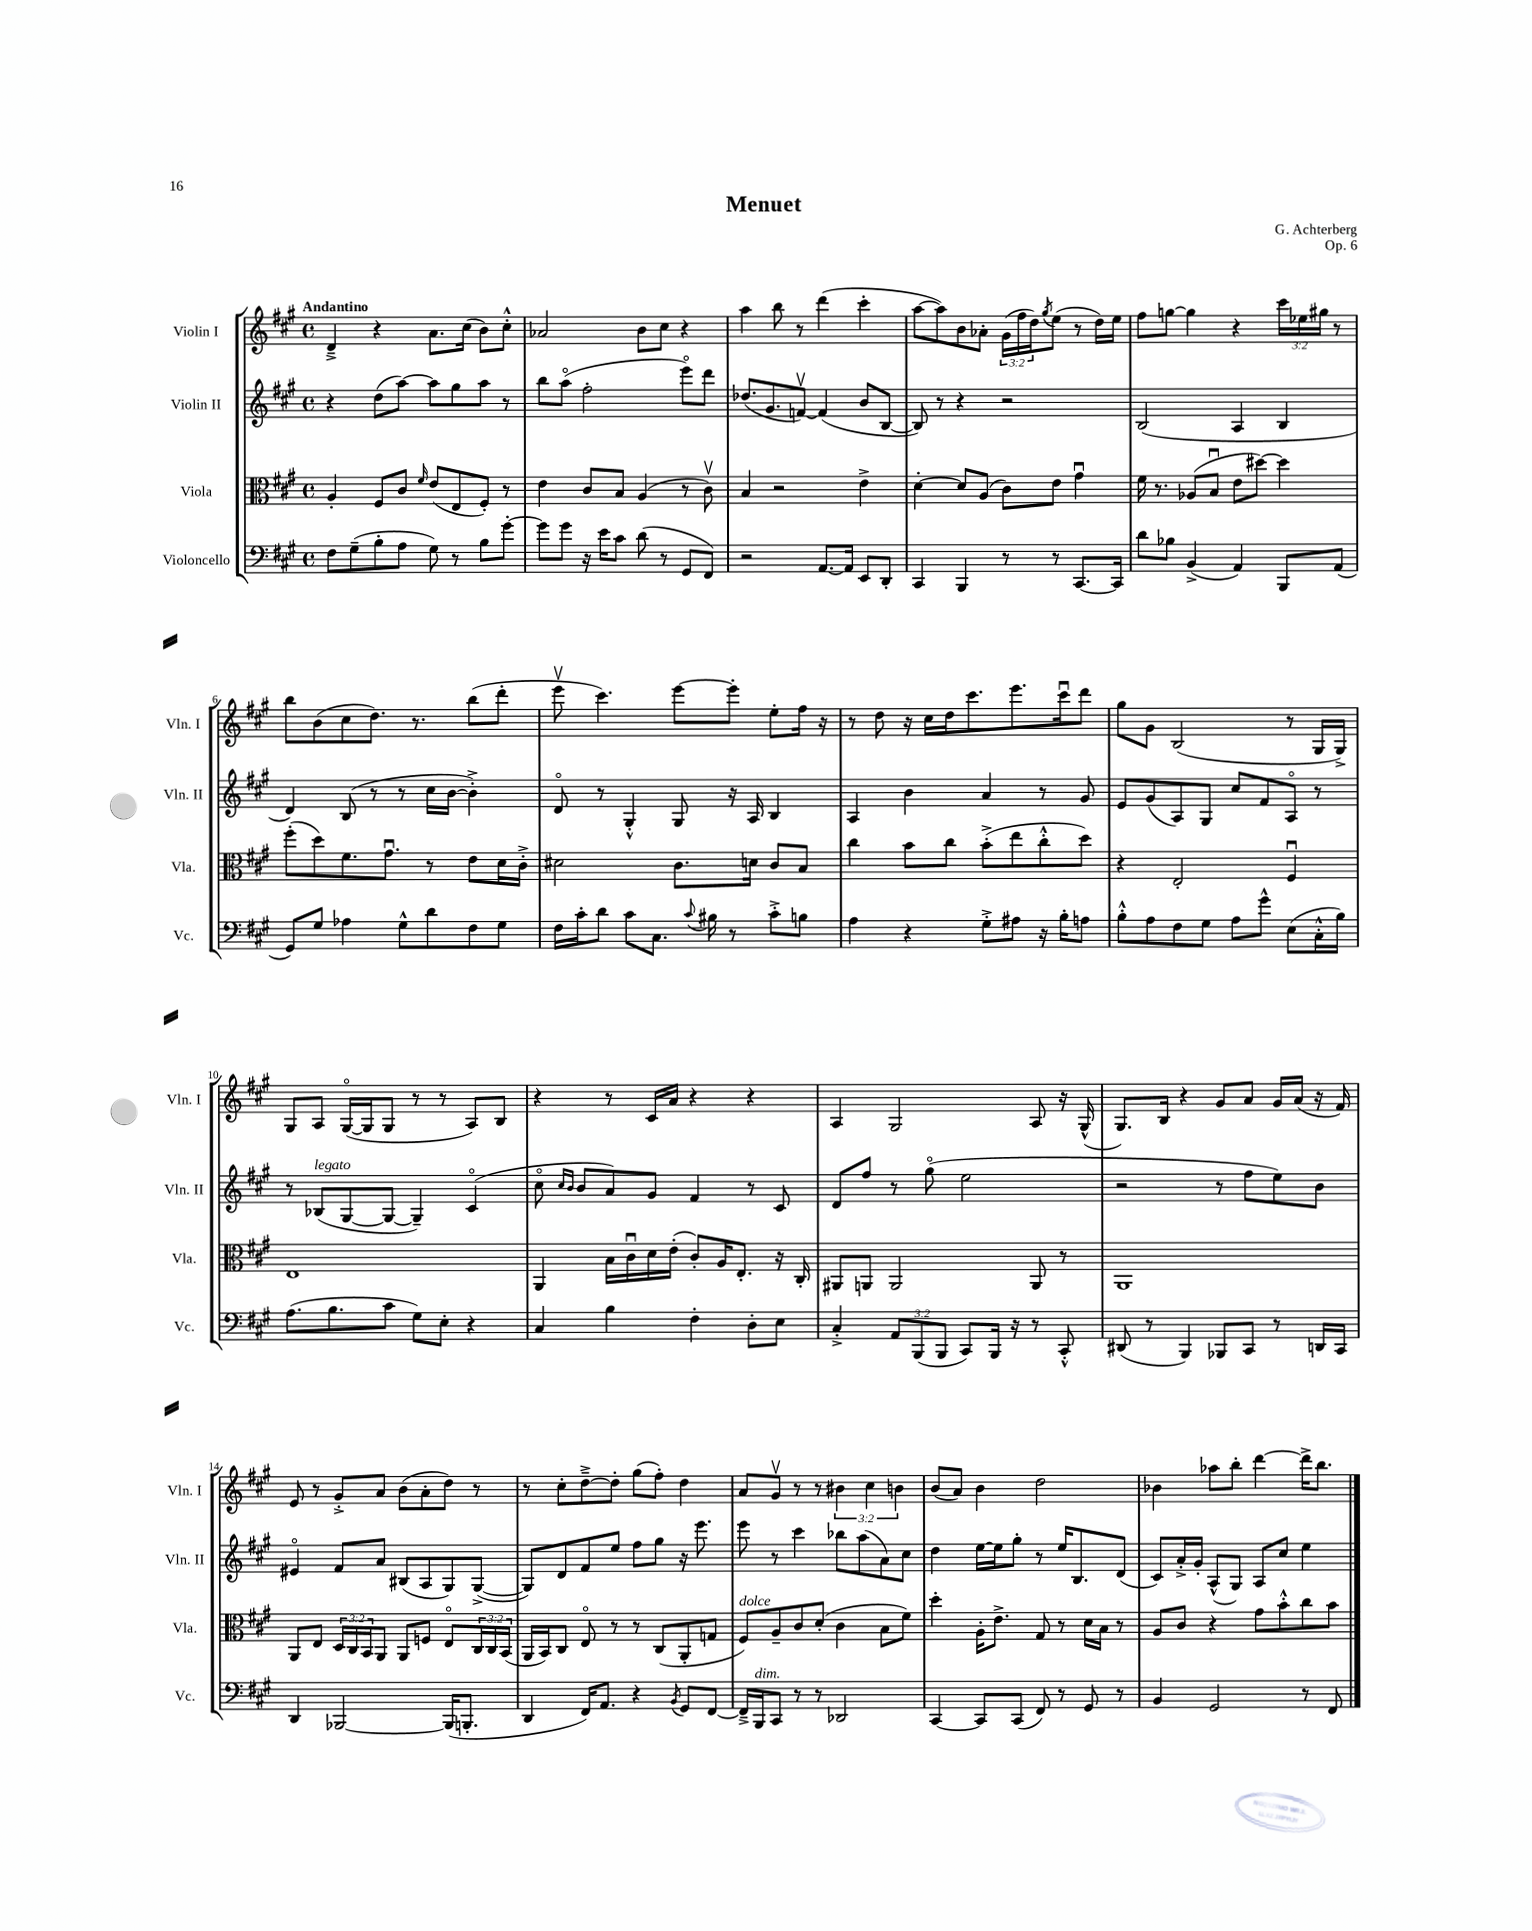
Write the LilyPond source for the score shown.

\header { title = "Menuet" composer = "G. Achterberg" opus = "Op. 6" }
<<
\new StaffGroup <<
\new Staff = "s0" \with { instrumentName = "Violin I" shortInstrumentName = "Vln. I" } {
    \clef treble \key a \major \defaultTimeSignature \time 4/4 \override Staff.TupletNumber.text = #tuplet-number::calc-fraction-text \tempo "Andantino"
    d'4---> r4 a'8. cis''16( b'8) cis''8-.-^ |
    aes'2 b'8 cis''8 r4 |
    a''4 b''8 r8 d'''4( cis'''4-. |
    a''8~ a''8) b'8 aes'8-. \tuplet 3/2 { gis'16( fis''16 d''16) } \acciaccatura { gis''8 } e''8( r8 d''16) e''16 |
    fis''8 g''8~ g''4 r4 \tuplet 3/2 { cis'''16 ees''16 gis''16 } r8 |
    b''8 b'8( cis''8 d''8.) r8. b''8( d'''8-. |
    e'''8\upbow cis'''4.) e'''8~ e'''8-. e''8-. fis''16 r16 |
    r8 d''8 r16 cis''16 d''16 cis'''8. e'''8. cis'''16\downbow d'''8 |
    gis''8 gis'8 b2( r8 gis16 gis16->) |
    gis8 a8 gis16~\flageolet( gis16 gis8 r8 r8 a8) b8 |
    r4 r8 cis'16 a'16 r4 r4 |
    a4 gis2 a8 r16 gis16-^( |
    gis8.) b16 r4 gis'8 a'8 gis'16 a'16( r16 fis'16) |
    e'8 r8 gis'8-.-> a'8 b'8( a'8-. d''8) r8 |
    r8 cis''8-. d''8~---> d''8-. gis''8( fis''8-.) d''4 |
    a'8 gis'8\upbow r8 r8 \tuplet 3/2 { bis'4 cis''4 b'4 } |
    b'8( a'8) b'4 d''2 |
    bes'4 aes''8 b''8-. d'''4~ d'''16-> b''8. \bar "|." |
}
\new Staff = "s1" \with { instrumentName = "Violin II" shortInstrumentName = "Vln. II" } {
    \clef treble \key a \major \defaultTimeSignature \time 4/4
    r4 d''8( a''8~) a''8 gis''8 a''8 r8 |
    b''8 a''8\flageolet( fis''2-. e'''8\flageolet) d'''8 |
    des''8.( gis'8. f'8~\upbow) f'4( b'8 b8~ |
    b8) r8 r4 r2 |
    b2( a4 b4 |
    d'4) b8( r8 r8 cis''16 b'16~ b'4-.->) |
    d'8\flageolet r8 gis4-.-^ gis8 r16 a16 b4 |
    a4 b'4 a'4 r8 gis'8 |
    e'8 gis'8( a8) gis8 cis''8 fis'8 a8\flageolet r8 |
    r8 bes8^\markup { \italic "legato" }( gis8~ gis8~ gis4--) cis'4\flageolet( |
    cis''8\flageolet \grace { cis''16 b'16 } b'8 a'8) gis'8 fis'4 r8 cis'8 |
    d'8 fis''8 r8 gis''8\flageolet( e''2 |
    r2 r8 fis''8 e''8) b'8 |
    eis'4\flageolet fis'8 a'8 bis8( a8 gis8) gis8~->( |
    gis8) d'8 fis'8 e''8 fis''8 gis''8 r16 e'''8. |
    e'''8 r8 cis'''4 bes''8 a''8( a'8) cis''8 |
    d''4 e''16~ e''16 gis''8-. r8 e''16 b8. d'8( |
    cis'8) a'16-.-> gis'16-. a8-^( gis8) a8 cis''8 e''4 \bar "|." |
}
\new Staff = "s2" \with { instrumentName = "Viola" shortInstrumentName = "Vla." } {
    \clef alto \key a \major \defaultTimeSignature \time 4/4 \override Staff.TupletNumber.text = #tuplet-number::calc-fraction-text
    a4-. fis8 cis'8 \grace { fis'16 } e'8( e8 fis8-.) r8 |
    e'4 cis'8 b8 a4( r8 cis'8\upbow) |
    b4 r2 e'4-> |
    d'4~-. d'8 a8( cis'8) e'8 gis'4\downbow |
    fis'16 r8. aes8( b8\downbow e'8 dis''8~) dis''4 |
    fis''8-.( d''8) fis'8. gis'8.\downbow r8 e'8 d'16 cis'16-.-> |
    dis'2 cis'8. d'16 cis'8 b8 |
    cis''4 b'8 cis''8 b'8-.->( e''8 cis''8-.-^ d''8) |
    r4 e2-. fis4\downbow |
    e1 |
    a,4 b16 cis'16\downbow d'16 e'16-.( cis'8-.) a16 e8.-. r16 cis16-. |
    ais,8 a,8 a,2 a,8 r8 |
    a,1 |
    a,8 e8 \tuplet 3/2 { d16 cis16 b,16 } a,8 a,8 f8 e8\flageolet \tuplet 3/2 { cis16 cis16 b,16( } |
    a,16 b,16) cis8 e8\flageolet r8 r8 cis8( a,8-. g8 |
    fis8^\markup { \italic "dolce" }) a8-- cis'8 d'8-.( cis'4 b8 fis'8) |
    d''4-. a16-. e'8.-> gis8 r8 d'16 b16 r8 |
    a8 cis'8 r4 gis'8 b'8-.-^ cis''8 b'8 \bar "|." |
}
\new Staff = "s3" \with { instrumentName = "Violoncello" shortInstrumentName = "Vc." } {
    \clef bass \key a \major \defaultTimeSignature \time 4/4 \override Staff.TupletNumber.text = #tuplet-number::calc-fraction-text
    fis8 gis8--( b8-. a8 gis8) r8 b8 gis'8~-. |
    gis'8 gis'8 r16 e'16 cis'8 d'8( r8 gis,8 fis,8) |
    r2 a,8.~ a,16 e,8 d,8-. |
    cis,4 b,,4 r8 r8 cis,8.~ cis,16 |
    d'8 bes8 b,4->( a,4) b,,8 a,8( |
    gis,8) gis8 aes4 gis8-^ d'8 fis8 gis8 |
    fis16 cis'16-. d'8 cis'8 cis8. \appoggiatura { cis'8 } bis16 r8 cis'8-.-> b8 |
    a4 r4 gis8-.-> ais8 r16 b16-. a8 |
    b8-.-^ a8 fis8 gis8 a8 gis'8-^ e8( cis16-.-^ b16) |
    a8.( b8. cis'8 gis8) e8-. r4 |
    cis4 b4 fis4-. d8-. e8 |
    cis4-.-> \tuplet 3/2 { a,8 b,,8( b,,8 } cis,8) b,,16 r16 r8 cis,8-.-^ |
    dis,8( r8 b,,4) bes,,8 cis,8 r8 d,16 cis,16 |
    d,4 bes,,2~ bes,,16( b,,8.-. |
    d,4 fis,16) a,8. r4 \acciaccatura { b,8 } gis,8 fis,8~ |
    fis,16---> b,,16^\markup { \italic "dim." } cis,8 r8 r8 des,2 |
    cis,4~ cis,8 cis,8( fis,8) r8 gis,8 r8 |
    b,4 gis,2 r8 fis,8 \bar "|." |
}
>>
>>
